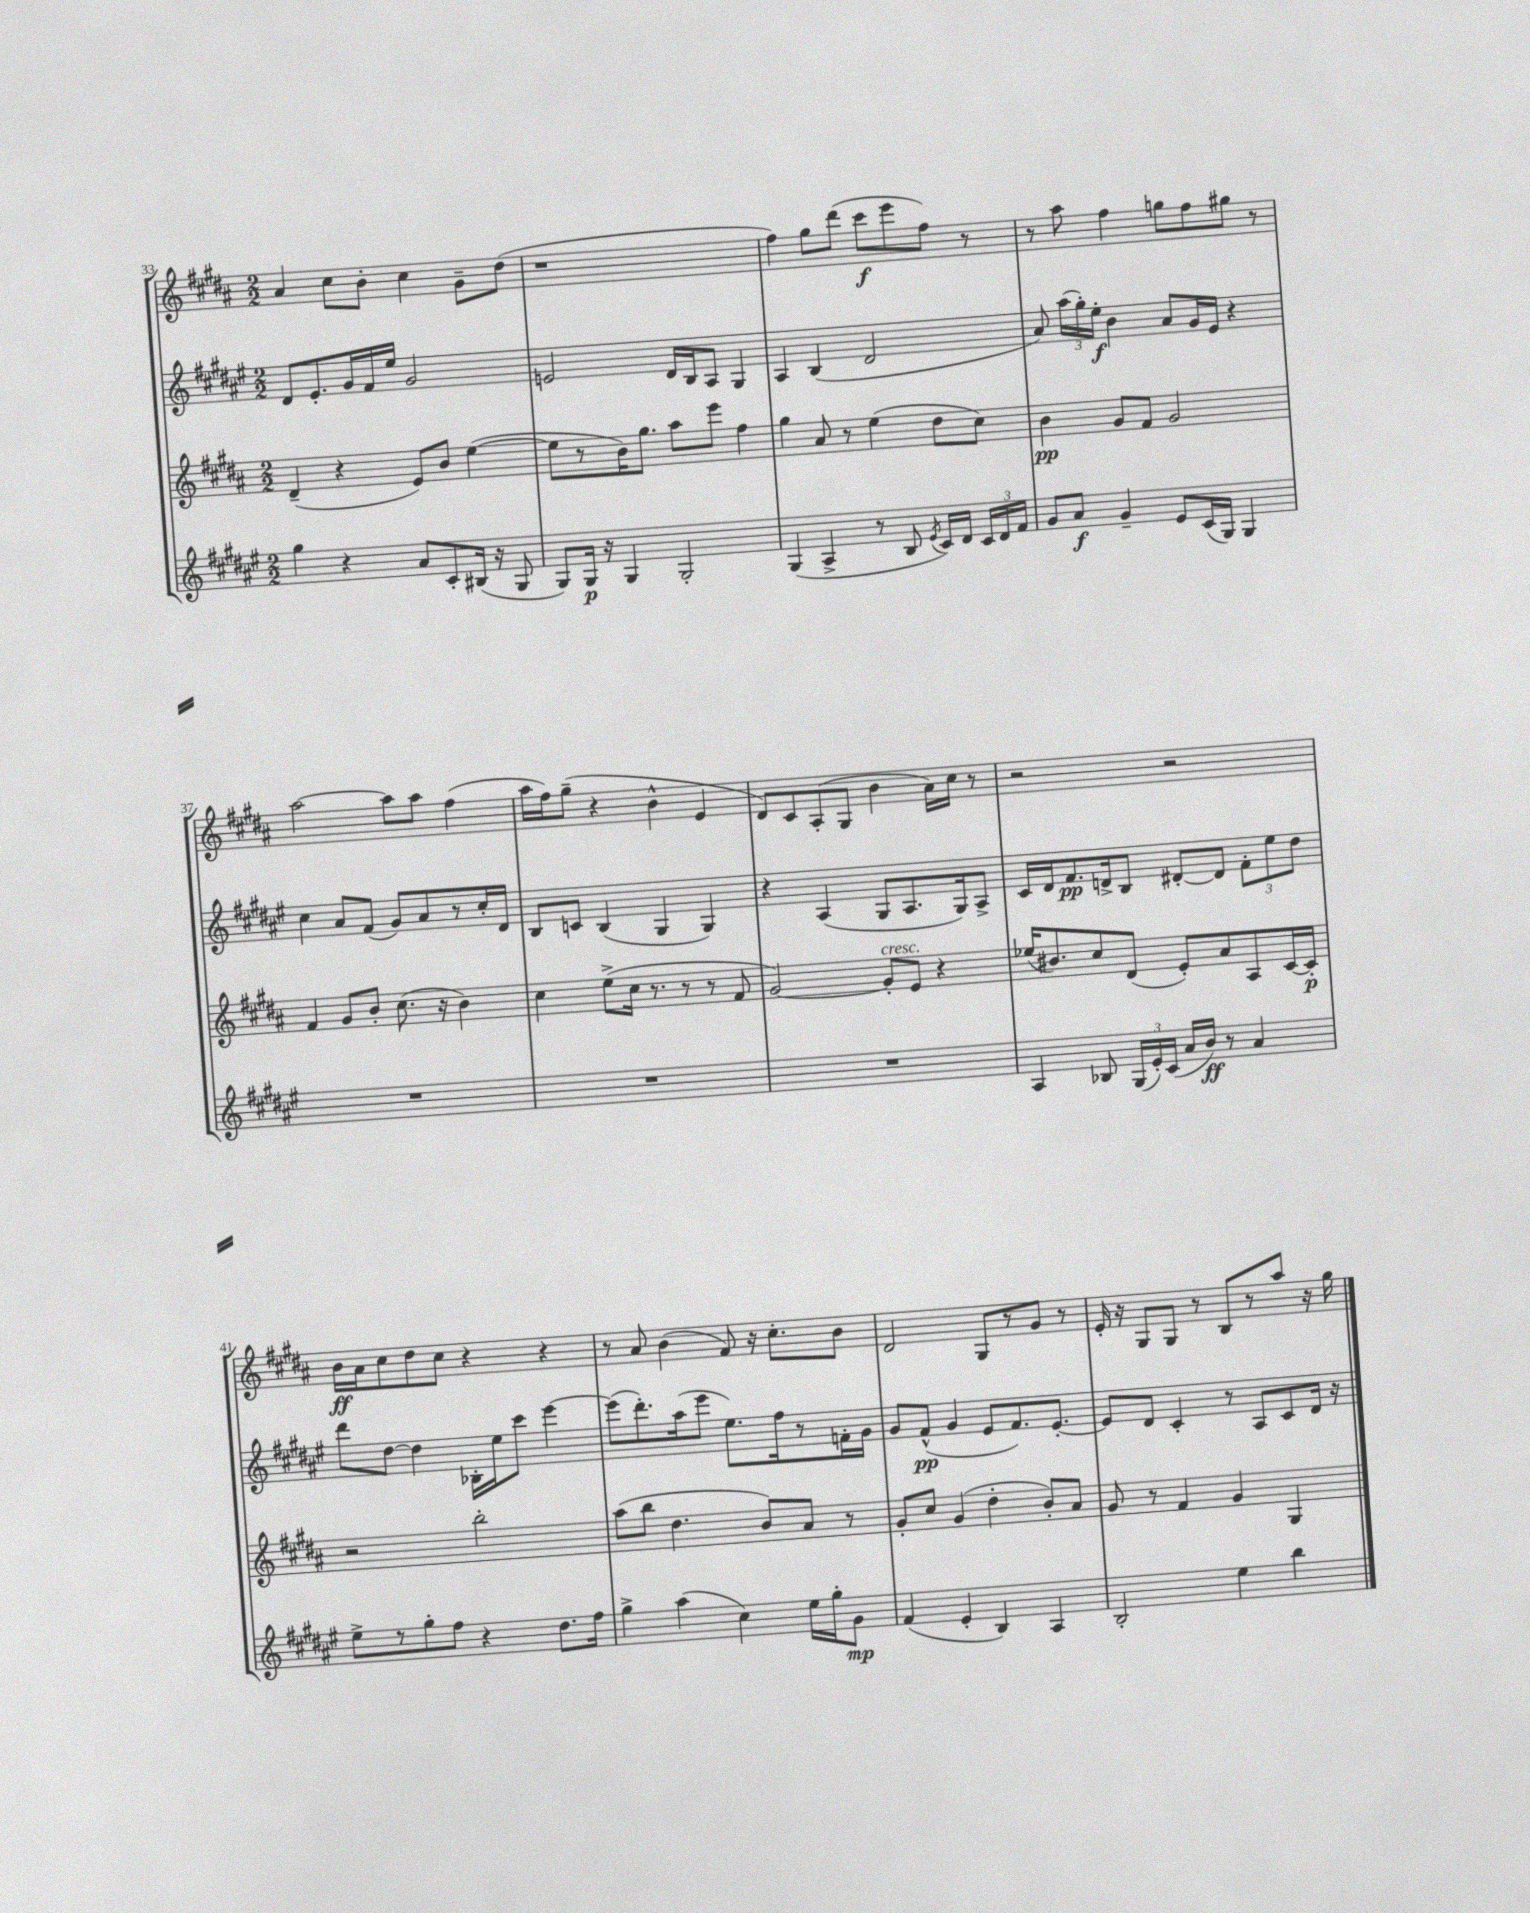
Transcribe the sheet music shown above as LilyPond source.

<<
\new StaffGroup <<
\new Staff = "s0" {
    \clef treble \key b \major \numericTimeSignature \time 2/2
    \autoBeamOff ais'4 cis''8[ b'8]-. cis''4 gis'8[-- dis''8]( |
    r1 |
    fis''4) gis''8[ dis'''8]( cis'''8[\f e'''8 fis''8]) r8 |
    r8 ais''8 fis''4 g''8[ fis''8 gis''8] r8 |
    ais''2~ ais''8[ ais''8] fis''4( |
    ais''16[ fis''16) gis''8]--( r4 b'4-^ e'4 |
    dis'8[) cis'8 ais8-.( gis8] b'4 ais'16[) cis''16] r8 |
    r2 r2 |
    b'16[\ff ais'16 cis''8 dis''8 cis''8] r4 r4 |
    r8 ais'8 b'4( fis'8) r16 cis''8.[-. b'8] |
    dis'2 gis8[ r8 gis'8] r8 |
    e'16-. r16 gis8[ gis8] r8 b8[ r8 ais''8] r16 gis''16 \bar "|." |
}
\new Staff = "s1" {
    \clef treble \key fis \major \numericTimeSignature \time 2/2
    \autoBeamOff dis'8[ eis'8.-. gis'16 fis'16 eis''16] gis'2 |
    e'2 dis'16[ b16 ais8] gis4 |
    ais4 b4( dis'2 |
    ais'8) \tuplet 3/2 { ais''16[( gis''16-.) eis''16]-.\f } b'4 ais'8[ gis'16 eis'16] r4 |
    cis''4 ais'8[ fis'8]( gis'8[) ais'8 r8 cis''16-. dis'16] |
    b8[ c'8] b4( gis4 gis4) |
    r4 ais4( gis8[ ais8. gis16) ais8]-> |
    cis'16[ dis'16 fis'8.\pp d'16-> b8] dis'8[~-. dis'8] \tuplet 3/2 { fis'8[-. eis''8 dis''8] } |
    dis'''8[ dis''8]~ dis''4 bes16[-. eis''16 cis'''8] eis'''4~ |
    eis'''8[( dis'''8.-.) ais''16( eis'''8] eis''8.[) fis''16 r8 f'16-. gis'16] |
    gis'8[ fis'8]-^\pp( gis'4 eis'8[ fis'8.) eis'8.]~-. |
    eis'8[ dis'8] cis'4-. r8 ais8[ cis'8 dis'16] r16 \bar "|." |
}
\new Staff = "s2" {
    \clef treble \key b \major \numericTimeSignature \time 2/2
    \autoBeamOff dis'4--( r4 e'8[) b'8] e''4~( |
    e''8[ r8 b'16) gis''8.] ais''8[ e'''8] fis''4 |
    gis''4 ais'8 r8 e''4( dis''8[ cis''8]) |
    b'4\pp gis'8[ fis'8] gis'2 |
    fis'4 gis'8[ b'8]-. cis''8.( r16 b'4) |
    cis''4 e''8[->( cis''16] r8. r8 r8 fis'8 |
    gis'2~) gis'8[-.^\markup { \italic "cresc." } e'8] r4 |
    ees''16[( bis'8.) cis''8 dis'8]( e'8[-.) ais'8 ais8 cis'16~ cis'16]-.\p |
    r2 b''2-. |
    ais''8[( b''8] dis''4. b'8[) ais'8] r8 |
    gis'8[-. cis''8] gis'4( dis''4-. b'8[-.) ais'8] |
    gis'8 r8 fis'4 gis'4 gis4 \bar "|." |
}
\new Staff = "s3" {
    \clef treble \key fis \major \numericTimeSignature \time 2/2
    \autoBeamOff gis''4 r4 ais'8[ cis'8-. bis16]( r16 gis8 |
    gis8[) gis16]\p r16 gis4 gis2-. |
    gis4( ais4-> r8 b8 \acciaccatura { eis'8 } cis'16[) dis'16] \tuplet 3/2 { cis'16[ dis'16 fis'16] } |
    gis'8[ ais'8]\f gis'4-- eis'8[ cis'16( gis16]) gis4 |
    R1 |
    R1 |
    R1 |
    ais4 bes8 \tuplet 3/2 { gis16[( eis'16-.) cis'16]( } ais'16[ b'16]\ff) r8 ais'4 |
    eis''8[-> r8 gis''8-. fis''8] r4 dis''8.[ fis''16] |
    gis''4-> ais''4( cis''4) eis''16[ gis''16-. gis'8]\mp |
    fis'4( eis'4-. b4) ais4 |
    b2-. eis''4 b''4 \bar "|." |
}
>>
>>
\layout { \context { \Score currentBarNumber = #33 } }
